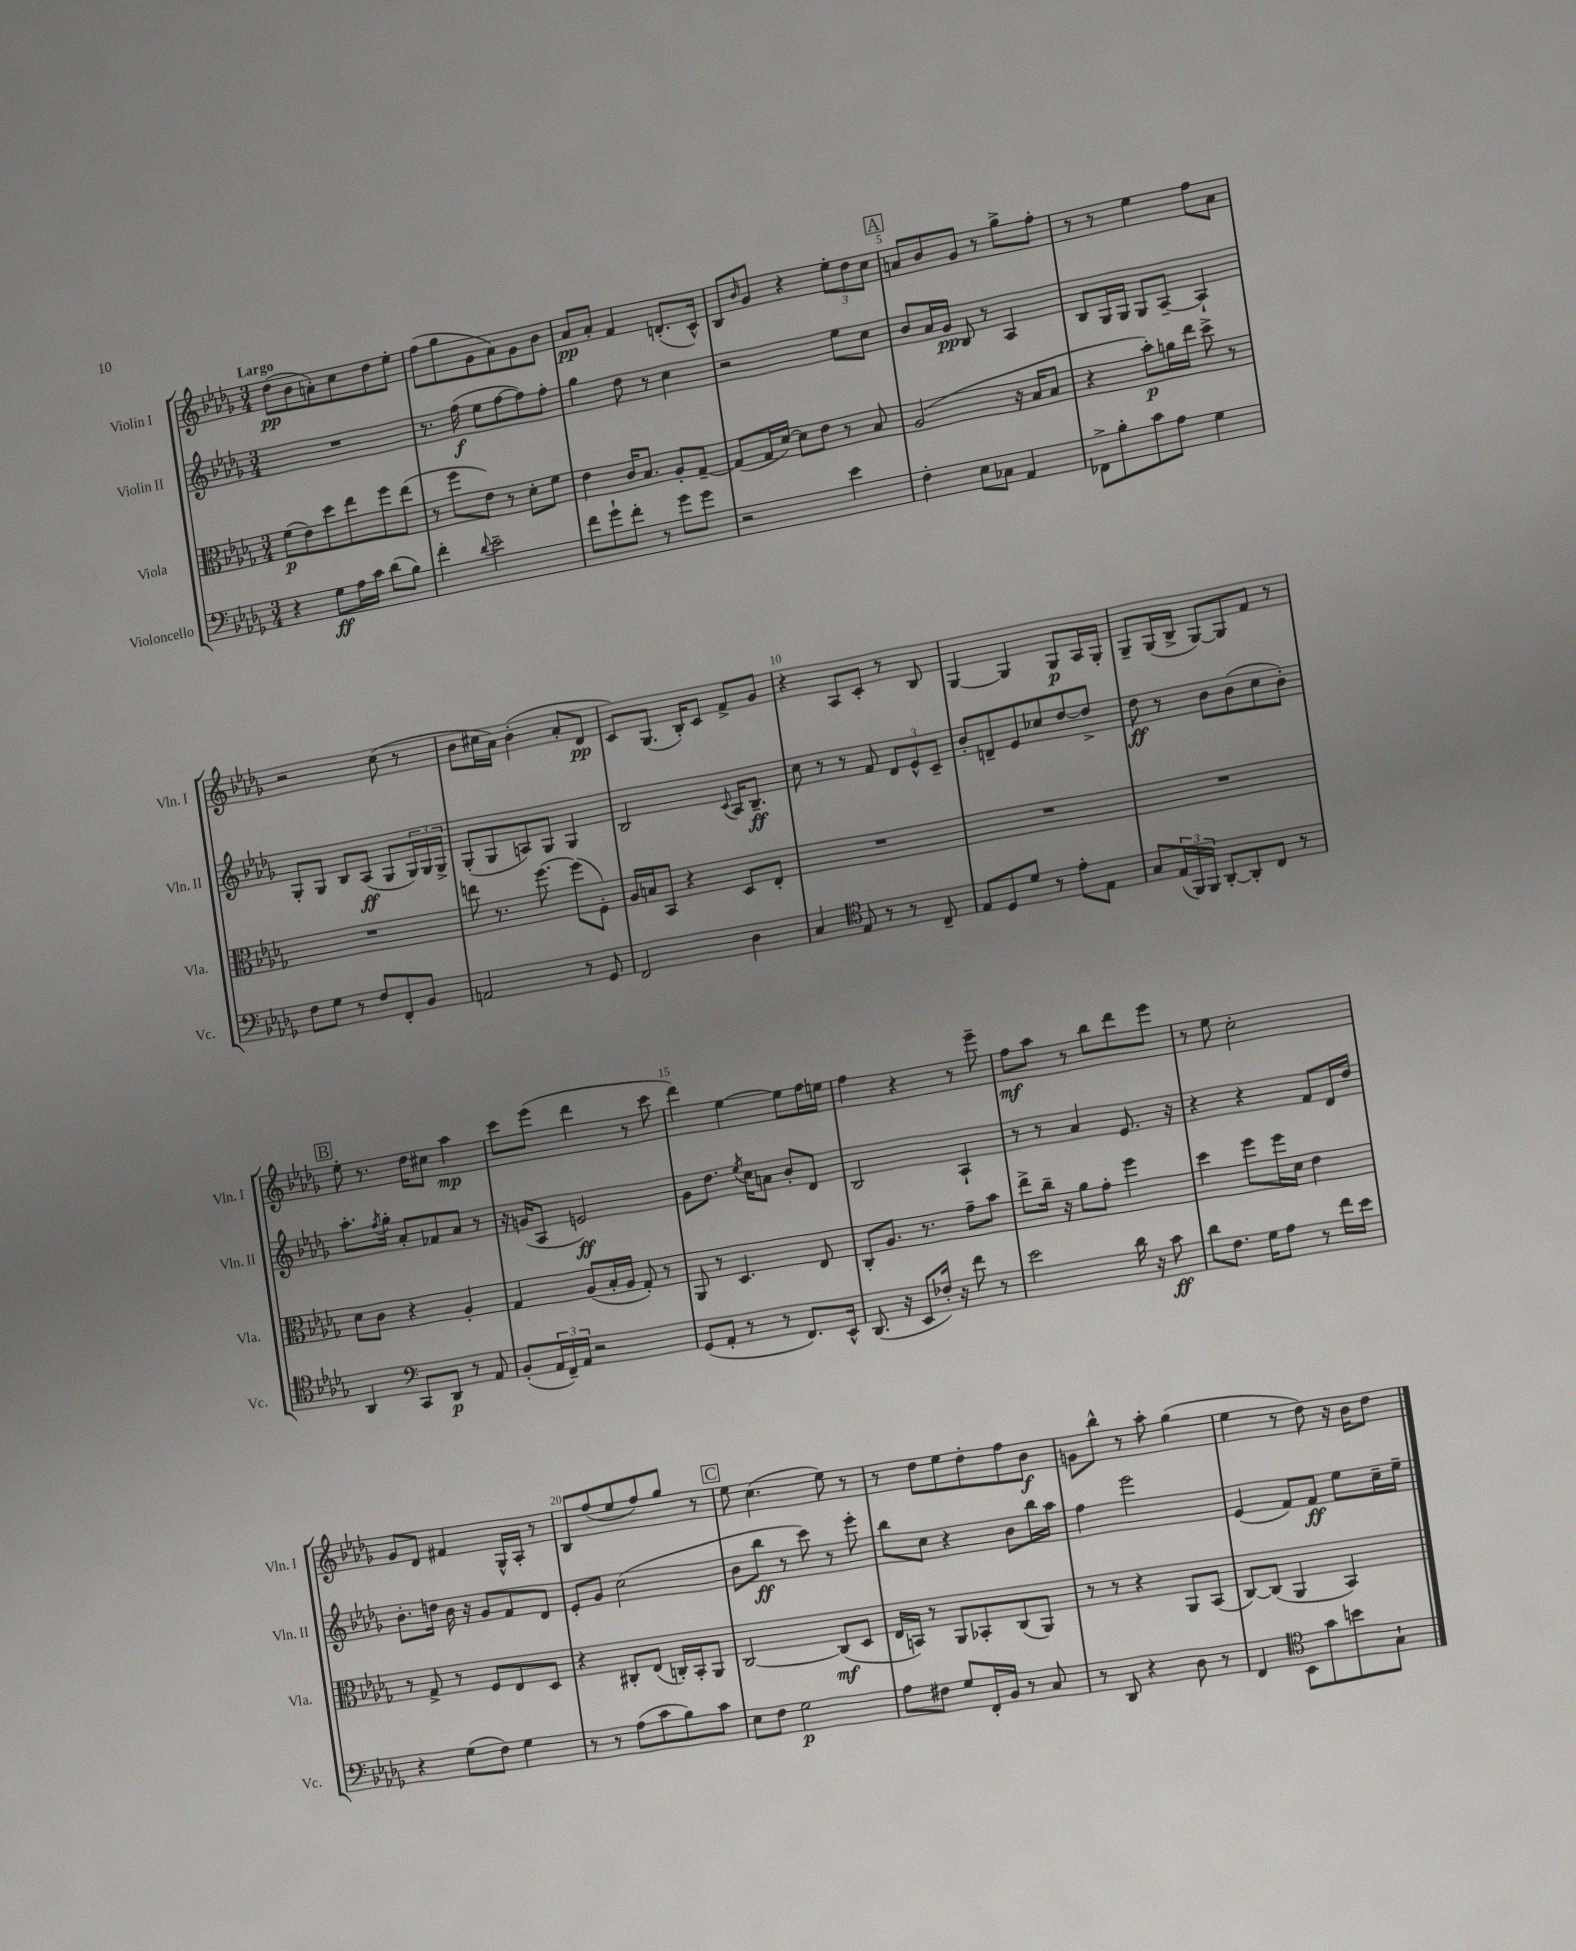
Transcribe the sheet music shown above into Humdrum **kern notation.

**kern	**dynam	**kern	**dynam	**kern	**dynam	**kern	**dynam
*part4	*part4	*part3	*part3	*part2	*part2	*part1	*part1
*staff4	*staff4	*staff3	*staff3	*staff2	*staff2	*staff1	*staff1
*I"Violoncello	*	*I"Viola	*	*I"Violin II	*	*I"Violin I	*
*I'Vc.	*	*I'Vla.	*	*I'Vln. II	*	*I'Vln. I	*
*clefF4	*	*clefC3	*	*clefG2	*	*clefG2	*
*k[b-e-a-d-g-]	*	*k[b-e-a-d-g-]	*	*k[b-e-a-d-g-]	*	*k[b-e-a-d-g-]	*
*M3/4	*	*M3/4	*	*M3/4	*	*M3/4	*
=1	=1	=1	=1	=1	=1	=1	=1
!	!	!	!	!	!	!LO:TX:a:B:t=Largo	!
4r	.	(8f\L	p	2.r	.	(8dd-\L	pp
.	.	8e-\)	.	.	.	8b-\	.
8G-\L	ff	8dd-\	.	.	.	8an'\)	.
16A-\L	.	8ee-\	.	.	.	8cc\	.
16c\JJ	.	.	.	.	.	.	.
(8d-\L	.	8ff\	.	.	.	8dd-\	.
8B-\J)	.	(8ee-\J	.	.	.	8ee-'\J	.
=2	=2	=2	=2	=2	=2	=2	=2
4f'\	.	8r	.	8.r	.	(8ff\L	.
.	.	8ff\L	.	.	.	8gg-\	.
.	.	.	.	(16ff\	f	.	.
8qqd-/	.	.	.	.	.	.	.
2e-~\	.	8e-\J)	.	8ee-\L	.	8g-\	.
.	.	8r	.	[8ff\	.	8a-\)	.
.	.	8d-'\L	.	8ff\])	.	8g-\	.
.	.	8f\J	.	8ff'\J	.	8b-\J	.
=3	=3	=3	=3	=3	=3	=3	=3
8f\L	.	4e-\	.	4gg-\	.	8a-/L	pp
8g-`\	.	.	.	.	.	8a-'/J	.
8f'\J	.	16c/KL	.	8dd-\	.	4f/	.
.	.	8.B-/J	.	.	.	.	.
8r	.	.	.	8r	.	.	.
8g-\L	.	8A-'/L	.	4cc\	.	(8.dn'/L	.
8g-\J	.	[8G-~/J	.	.	.	.	.
.	.	.	.	.	.	16c^^/Jk)	.
=4	=4	=4	=4	=4	=4	=4	=4
2r	.	(8G-/L]	.	2r	.	8B-/L	.
.	.	.	.	.	.	16qqb-/	.
.	.	16G-/L	.	.	.	8g-/J	.
.	.	[16d-/JJ)	.	.	.	.	.
.	.	8d-\L]	.	.	.	4r	.
.	.	8e-\J	.	.	.	.	.
4e-\	.	8r	.	8ee-\L	.	12ee-'\L	.
.	.	.	.	.	.	12dd-\	.
.	.	8B-/	.	8cc\J	.	.	.
.	.	.	.	.	.	12cc\J	.
!!LO:REH:place=s1:t=A
=5	=5	=5	=5	=5	=5	=5	=5
4F'\	.	(2A-/	.	8b-/L	.	8an/L	.
.	.	.	.	16a-/L	.	8b-/	.
.	.	.	.	16g-/JJ	pp	.	.
8E-\L	.	.	.	8B-/	.	8g-/J	.
8C-X\J	.	.	.	8r	.	8r	.
4AA-/	.	16r	.	4A-/	.	8gg-^\L	.
.	.	16B-/KL	.	.	.	.	.
.	.	8B-/J	.	.	.	8ff'\J	.
=6	=6	=6	=6	=6	=6	=6	=6
8FF-X^\L	.	4r	.	8B-/L	.	8r	.
8B-'\	.	.	.	16G-/L	.	8r	.
.	.	.	.	16G-/JJ	.	.	.
8c\	.	8b-'\L)	p	8G-/L	.	4ee-\	.
8A-\J	.	16an\L	.	[8A-~/J	.	.	.
.	.	16ee-\JJ	.	.	.	.	.
4G-\	.	8dd-^\	.	4A-`/]	.	8ff\L	.
.	.	8r	.	.	.	8a-\J	.
!!LO:LB:g=z
=7	=7	=7	=7	=7	=7	=7	=7
8F\L	.	2.r	.	8G-'/L	.	2r	.
8G-\J	.	.	.	8G-/J	.	.	.
8r	.	.	.	8B-/L	.	.	.
8F/L	.	.	.	(8A-/J	ff	.	.
8FF'/	.	.	.	8G-/L	.	(8cc\	.
8BB-/J	.	.	.	24G-/L)	.	8r	.
.	.	.	.	24G-/	.	.	.
.	.	.	.	24G-^/JJ	.	.	.
=8	=8	=8	=8	=8	=8	=8	=8
2AAn/	.	8een\	.	(8G-'/L	.	8b-\L	.
.	.	8.r	.	8G-/	.	16cc#X\L	.
.	.	.	.	.	.	16a-\JJ)	.
.	.	.	.	8An/)	.	(4b-'\	.
.	.	[8.ff\	.	.	.	.	.
.	.	.	.	8G-/J	.	.	.
8r	.	(8ff\L]	.	4G-/	.	8a-'/L	.
8GG-/	.	8F'\J)	.	.	.	8d-/J	pp
=9	=9	=9	=9	=9	=9	=9	=9
2FF/	.	16A-/LL	.	2B-/	.	8c/L)	.
.	.	16Bn/J	.	.	.	.	.
.	.	8BB-/J	.	.	.	(8.G-/J	.
.	.	4r	.	.	.	.	.
.	.	.	.	.	.	16B-'/KL)	.
.	.	.	.	.	.	8c/J	.
.	.	.	.	8qqc/	.	.	.
4D-\	.	8D-/L	.	16A-/KL	.	8f^/L	.
.	.	.	.	8.B-~/J	ff	.	.
.	.	8E-'/J	.	.	.	8g-/J	.
=10	=10	=10	=10	=10	=10	=10	=10
4C/	.	2.r	.	8cc\	.	4r	.
.	.	.	.	8r	.	.	.
*clefC4	*	*	*	*	*	*	*
8E-/	.	.	.	8r	.	8A-/L	.
8r	.	.	.	8f/	.	8c'/J	.
8r	.	.	.	12d-/L	.	8r	.
.	.	.	.	12e-^^/	.	.	.
8C~/	.	.	.	.	.	8B-/	.
.	.	.	.	12c~/J	.	.	.
=11	=11	=11	=11	=11	=11	=11	=11
8E-/L	.	2.r	.	8b-'/L	.	[4G-/	.
8D-/	.	.	.	8dn~/	.	.	.
8d-/J	.	.	.	8e-/	.	4G-/]	.
8r	.	.	.	8cc-X/	.	.	.
8e-'\L	.	.	.	[8dd-/	.	8G-/L	p
8E-\J	.	.	.	8dd-^/J]	.	16A-/L	.
.	.	.	.	.	.	16G-'/JJ	.
=12	=12	=12	=12	=12	=12	=12	=12
8G-/L	.	2.r	.	8dd-\	ff	8G-~/L	.
(24E-/L	.	.	.	8r	.	(16G-/L	.
24FF/)	.	.	.	.	.	.	.
.	.	.	.	.	.	16B-^/JJ	.
24FF/JJ	.	.	.	.	.	.	.
[8AA-'/L	.	.	.	8b-\L	.	[8G-/L)	.
8AA-'/]	.	.	.	(8b-\	.	8G-/]	.
8C/J	.	.	.	8cc\	.	8f/J	.
8r	.	.	.	8b-'\J)	.	8r	.
!!LO:LB:g=z
!!LO:REH:place=s1:t=B
=13	=13	=13	=13	=13	=13	=13	=13
4AA-/	.	8d-\L	.	8.aa-'\L	.	8ee-'\	.
.	.	8c\J	.	.	.	8.r	.
.	.	.	.	8qff/	.	.	.
.	.	.	.	16gg-'\Jk	.	.	.
*clefF4	*	*	*	*	*	*	*
8CC/L	.	4r	.	8a-'/L	.	.	.
.	.	.	.	.	.	16dd-\KL	.
8DD-/J	p	.	.	8f-X/	.	8cc#X\J	.
8r	.	4A-'/	.	8a-/J	.	4aa-\	mp
8AA-/	.	.	.	8r	.	.	.
=14	=14	=14	=14	=14	=14	=14	=14
(8BB-'/L	.	4G-/	.	16r	.	8ccc\L	.
.	.	.	.	(16gn/KL	.	.	.
24AA-/L	.	.	.	8A-/J	.	(8eee-\J	.
24FF~/)	.	.	.	.	.	.	.
24AA-/JJ	.	.	.	.	.	.	.
2r	.	(8A-/L	.	2en/)	ff	4ddd-\	.
.	.	16B-'/L	.	.	.	.	.
.	.	16A-/JJ	.	.	.	.	.
.	.	8G-'/)	.	.	.	8r	.
.	.	8r	.	.	.	8ccc\	.
=15	=15	=15	=15	=15	=15	=15	=15
(8GG-/L	.	8AA-/	.	8g-\L	.	4ddd-\)	.
8AA-'/J	.	8r	.	8.dd-\J	.	.	.
8r	.	4.D-/	.	.	.	[4ee-\	.
.	.	.	.	8qee-/	.	.	.
.	.	.	.	16cc\KL	.	.	.
8r	.	.	.	8an\J	.	.	.
8.FF/L)	.	.	.	8b-'/L	.	8ee-\L]	.
.	.	8E-/	.	8d-/J	.	16ff\L	.
16EE-^^/Jk	.	.	.	.	.	16een\JJ	.
=16	=16	=16	=16	=16	=16	=16	=16
(8.DD-/	.	8C'/L	.	2B-/	.	4ff\	.
.	.	8.A-/J	.	.	.	.	.
16r	.	.	.	.	.	.	.
8EE-/L	.	.	.	.	.	4r	.
.	.	8.r	.	.	.	.	.
16F-X'/Jk)	.	.	.	.	.	.	.
16r	.	.	.	.	.	.	.
8f\	.	8g-~\L	.	4A-`/	.	8r	.
8r	.	8b-\J	.	.	.	8eee-~\	.
=17	=17	=17	=17	=17	=17	=17	=17
2e-\	.	8ee-^\L	.	8r	.	8ff\L	mf
.	.	16cc~\Jk	.	8r	.	8aa-\J	.
.	.	16r	.	.	.	.	.
.	.	8a-\L	.	4a-/	.	8r	.
.	.	8g-'\J	.	.	.	8bb-\L	.
16d-\	.	4ff\	.	8.e-/	.	8ddd-\	.
16r	.	.	.	.	.	.	.
8c\	ff	.	.	.	.	8eee-\J	.
.	.	.	.	16r	.	.	.
=18	=18	=18	=18	=18	=18	=18	=18
8d-\L	.	4dd-\	.	4r	.	8r	.
8.F\J	.	.	.	.	.	8ee-\	.
.	.	8ff\L	.	4r	.	2cc'\	.
16G-\KL	.	.	.	.	.	.	.
8A-\J	.	16ff\L	.	.	.	.	.
.	.	16d-\JJ	.	.	.	.	.
8r	.	4e-\	.	8f/L	.	.	.
16f\LL	.	.	.	16d-/L	.	.	.
16e-\JJ	.	.	.	16dd-/JJ	.	.	.
!!LO:LB:g=z
=19	=19	=19	=19	=19	=19	=19	=19
4r	.	8r	.	8.b-'\L	.	8g-/L	.
.	.	8G-^/	.	.	.	8d-/J	.
.	.	.	.	16ddn\Jk	.	.	.
(8G-\L	.	8r	.	16b-\	.	4f#X/	.
.	.	.	.	16r	.	.	.
8F\J)	.	8F/L	.	8g-/L	.	.	.
4G-\	.	8E-/	.	8f/	.	16G-^^/LL	.
.	.	.	.	.	.	16A-'/JJ	.
.	.	8D-/J	.	8d-/J	.	8r	.
=20	=20	=20	=20	=20	=20	=20	=20
8r	.	4r	.	8e-'/L	.	8B-/L	.
8r	.	.	.	8g-/J	.	(8ff/	.
(8A-\L	.	8C#X'/L	.	(2cc\	.	8ee-/	.
8c\	.	(8E-/J	.	.	.	8ff/)	.
8B-\)	.	16Cn'/LL)	.	.	.	8gg-/J	.
.	.	16BB-'/J	.	.	.	.	.
8c\J	.	8AA-/J	.	.	.	8r	.
!!LO:REH:place=s1:t=C
=21	=21	=21	=21	=21	=21	=21	=21
8E-\L	.	[2C/	.	8b-\L	.	8ee-\	.
8F\J	.	.	.	8bb-\J	ff	(4.cc\	.
2G-\	p	.	.	8r	.	.	.
.	.	.	.	8ccc\)	.	.	.
.	.	(8C/L]	mf	8r	.	8ee-\)	.
.	.	8D-/J	.	8eee-'\	.	8r	.
=22	=22	=22	=22	=22	=22	=22	=22
8A-\L	.	16E-/LL	.	8bb-\L	.	8r	.
.	.	16BBn/JJ)	.	.	.	.	.
8F#X\J	.	8r	.	8cc\J	.	8dd-\L	.
8G-/L	.	8AA-/L	.	4r	.	8ee-\	.
16FF'/L	.	8BB-X'/	.	.	.	8dd-'\	.
16BB-/JJ	.	.	.	.	.	.	.
8r	.	(8C/	.	8b-\L	.	8ff\	.
8C/	.	8AA-/J)	.	16bb-\L	.	8b-\J	f
.	.	.	.	16aa-\JJ	.	.	.
=23	=23	=23	=23	=23	=23	=23	=23
8r	.	8r	.	4ff\	.	8gn\L	.
8DD-/	.	8r	.	.	.	8bb-^^\J	.
4r	.	4r	.	2eee-\	.	8r	.
.	.	.	.	.	.	8aa-'\	.
8D-\	.	8AA-/L	.	.	.	(4gg-\	.
8r	.	(8BB-/J	.	.	.	.	.
=24	=24	=24	=24	=24	=24	=24	=24
4FF/	.	[8C/L)	.	(4e-/	.	4ee-\	.
.	.	(8C/J]	.	.	.	.	.
*clefC4	*	*	*	*	*	*	*
8BB-\L	.	4AA-/	.	8f/L)	.	8r	.
8g-\	.	.	.	8f/J	ff	8dd-\)	.
8bn\	.	4BB-/)	.	8ee-\L	.	16r	.
.	.	.	.	.	.	16b-\KL	.
8G-`\J	.	.	.	16cc~\L	.	8dd-\J	.
.	.	.	.	16ee-~\JJ	.	.	.
==	==	==	==	==	==	==	==
*-	*-	*-	*-	*-	*-	*-	*-
